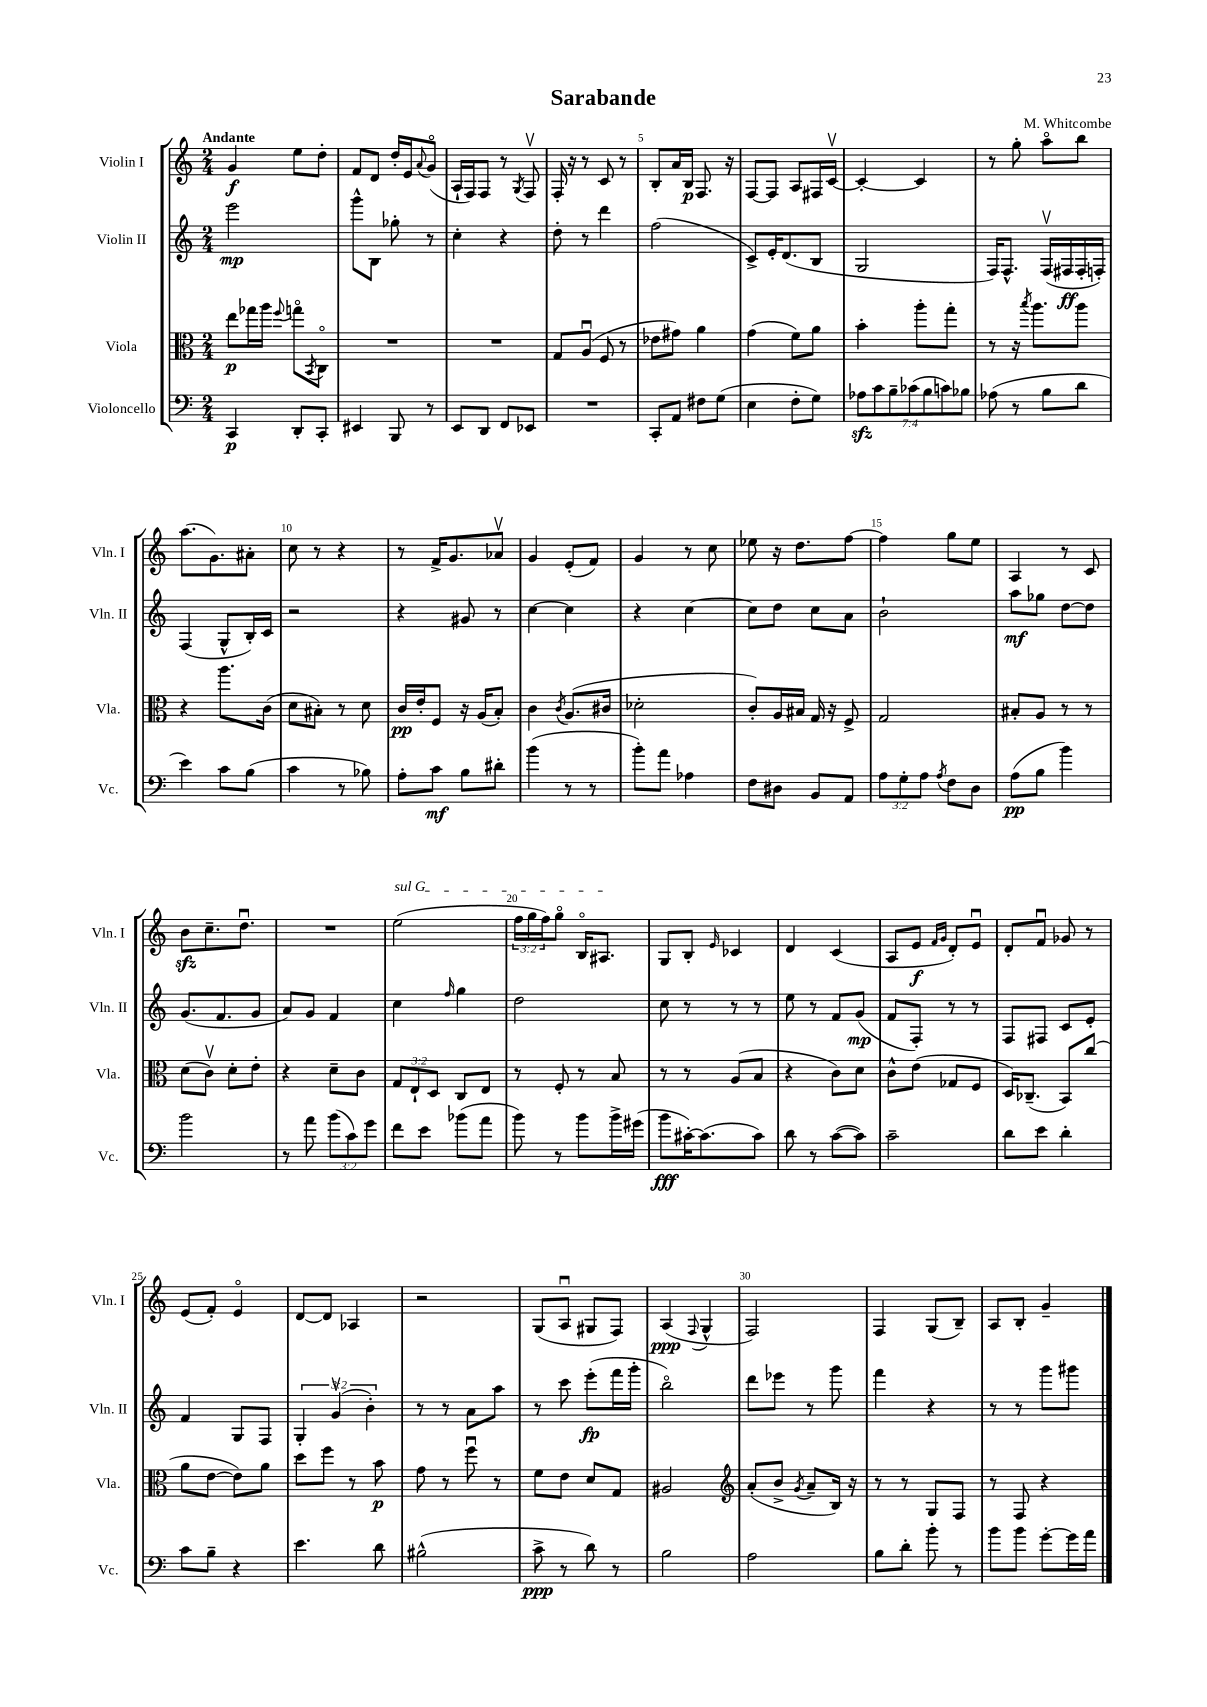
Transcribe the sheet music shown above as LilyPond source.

\header { title = "Sarabande" composer = "M. Whitcombe" }
<<
\new StaffGroup <<
\new Staff = "s0" \with { instrumentName = "Violin I" shortInstrumentName = "Vln. I" } {
    \clef treble \key c \major \numericTimeSignature \time 2/4 \override Staff.TupletNumber.text = #tuplet-number::calc-fraction-text \tempo "Andante"
    g'4\f e''8 d''8-. |
    f'8 d'8 d''16-. e'16 \appoggiatura { a'8 } g'8\flageolet( |
    a16-! f16) f8 r8 \acciaccatura { g8 } f8\upbow |
    f16-. r16 r8 c'8 r8 |
    b8-. a'16 b16\p f8. r16 |
    f8~ f8 a8 fis16 c'16~\upbow |
    c'4~-. c'4 |
    r8 g''8-. a''8\flageolet b''8 |
    a''8.( g'8.) ais'8-. |
    c''8 r8 r4 |
    r8 f'16-> g'8. aes'8\upbow |
    g'4 e'8-.( f'8) |
    g'4 r8 c''8 |
    ees''8 r16 d''8. f''8~ |
    f''4 g''8 e''8 |
    a4 r8 c'8 |
    b'8\sfz c''8.-- d''8.\downbow |
    R2 |
    \once \override TextSpanner.bound-details.left.text = \markup { \italic "sul G" } e''2\startTextSpan( |
    \tuplet 3/2 { f''16 g''16 f''16) } g''8\flageolet b16\flageolet ais8.\stopTextSpan |
    g8 b8-. \grace { e'16 } ces'4 |
    d'4 c'4( |
    a8 e'8\f \grace { f'16 g'16 } d'8-.) e'8\downbow |
    d'8-. f'8\downbow ges'8 r8 |
    e'8( f'8-.) e'4\flageolet |
    d'8~ d'8 aes4 |
    r2 |
    g8( a8\downbow gis8 f8) |
    a4\ppp( \appoggiatura { f8 } g4-^ |
    f2) |
    f4 g8( b8--) |
    a8 b8-. g'4-- \bar "|." |
}
\new Staff = "s1" \with { instrumentName = "Violin II" shortInstrumentName = "Vln. II" } {
    \clef treble \key c \major \numericTimeSignature \time 2/4 \override Staff.TupletNumber.text = #tuplet-number::calc-fraction-text
    e'''2\mp |
    g'''8-^ b8 ges''8-. r8 |
    c''4-. r4 |
    d''8-. r8 d'''4 |
    f''2( |
    c'8->) e'16-. d'8.( b8 |
    g2 |
    f16) f8.-^ f16\upbow( fis16\ff fis16-. f16-.) |
    f4( g8-^ b16-.) c'16 |
    r2 |
    r4 gis'8 r8 |
    c''4~ c''4 |
    r4 c''4~ |
    c''8 d''8 c''8 a'8 |
    b'2-! |
    a''8\mf ges''8 d''8~ d''8 |
    g'8.( f'8. g'8 |
    a'8) g'8 f'4 |
    c''4 \grace { f''16 } g''4 |
    d''2 |
    c''8 r8 r8 r8 |
    e''8 r8 f'8 g'8\mp( |
    f'8 f8-.) r8 r8 |
    f8 fis8 c'8 e'8-. |
    f'4 g8 f8 |
    \tuplet 3/2 { g4-. g'4\upbow( b'4-.) } |
    r8 r8 a'8 a''8 |
    r8 c'''8 e'''8-.\fp( f'''16 g'''16-. |
    b''2\flageolet) |
    d'''8 ees'''8 r8 g'''8 |
    f'''4 r4 |
    r8 r8 g'''8 gis'''8 \bar "|." |
}
\new Staff = "s2" \with { instrumentName = "Viola" shortInstrumentName = "Vla." } {
    \clef alto \key c \major \numericTimeSignature \time 2/4 \override Staff.TupletNumber.text = #tuplet-number::calc-fraction-text
    e''8\p ges''16 a''16 \appoggiatura { f''8 } g''8\flageolet \acciaccatura { b,8 } c8\flageolet |
    R2 |
    R2 |
    g8 a8\downbow( f8 r8 |
    ees'8 gis'8) a'4 |
    g'4( f'8) a'8 |
    b'4-. a''8-. g''8-. |
    r8 r16 \acciaccatura { b''8 } a''8. a''8 |
    r4 a''8. c'16( |
    d'8 bis8-.) r8 d'8 |
    c'16\pp e'16-. f8 r16 a16( b8-.) |
    c'4 \acciaccatura { c'8 } a8.( cis'16 |
    des'2-. |
    c'8-.) a16 bis16 g16 r16 f8-> |
    g2 |
    bis8-. a8 r8 r8 |
    d'8( c'8\upbow) d'8-. e'8-. |
    r4 d'8-- c'8 |
    \tuplet 3/2 { g8 e8-! d8 } c8 e8 |
    r8 f8-. r8 b8 |
    r8 r8 a8( b8 |
    r4 c'8) d'8 |
    c'8-^ e'8( ges8 f8 |
    d16) ces8.--( b,8) c''8( |
    a'8 e'8~ e'8) a'8 |
    d''8 f''8 r8 b'8\p |
    g'8 r8 f''8\downbow r8 |
    f'8 e'8 d'8 g8 |
    ais2 |
    \clef treble a'8-.( b'8-> \acciaccatura { g'8 } a'8-- b16) r16 |
    r8 r8 g8 f8 |
    r8 f8 r4 \bar "|." |
}
\new Staff = "s3" \with { instrumentName = "Violoncello" shortInstrumentName = "Vc." } {
    \clef bass \key c \major \numericTimeSignature \time 2/4 \override Staff.TupletNumber.text = #tuplet-number::calc-fraction-text
    c,4\p d,8-. c,8-. |
    eis,4 b,,8 r8 |
    e,8 d,8 f,8 ees,8 |
    R2 |
    c,8-. a,8 fis8 g8( |
    e4 f8-. g8) |
    \tuplet 7/4 { aes8\sfz c'8 b8-- ces'8( b8 c'8) bes8 } |
    aes8( r8 b8 d'8 |
    e'4) c'8 b8( |
    c'4 r8 bes8) |
    a8-. c'8\mf b8 dis'8-. |
    b'4( r8 r8 |
    b'8-.) a'8 aes4 |
    f8 dis8 b,8 a,8 |
    \tuplet 3/2 { a8 g8-. a8 } \acciaccatura { a8 } f8 d8 |
    a8\pp( b8 b'4) |
    b'2 |
    r8 a'8 \tuplet 3/2 { b'8( c'8) g'8 } |
    f'8 e'8 bes'8( a'8 |
    b'8) r8 b'8 b'16-> gis'16( |
    b'8\fff cis'16~-.) cis'8.( cis'8) |
    d'8 r8 c'8~( c'8) |
    c'2-- |
    d'8 e'8 d'4-. |
    c'8 b8-- r4 |
    e'4. d'8 |
    bis2-^( |
    c'8->\ppp r8 d'8) r8 |
    b2 |
    a2 |
    b8 d'8-. b'8-. r8 |
    b'8 b'8 g'8~-. g'16 a'16 \bar "|." |
}
>>
>>
\layout { \context { \Score \override BarNumber.break-visibility = ##(#f #t #t) barNumberVisibility = #(every-nth-bar-number-visible 5) } }
